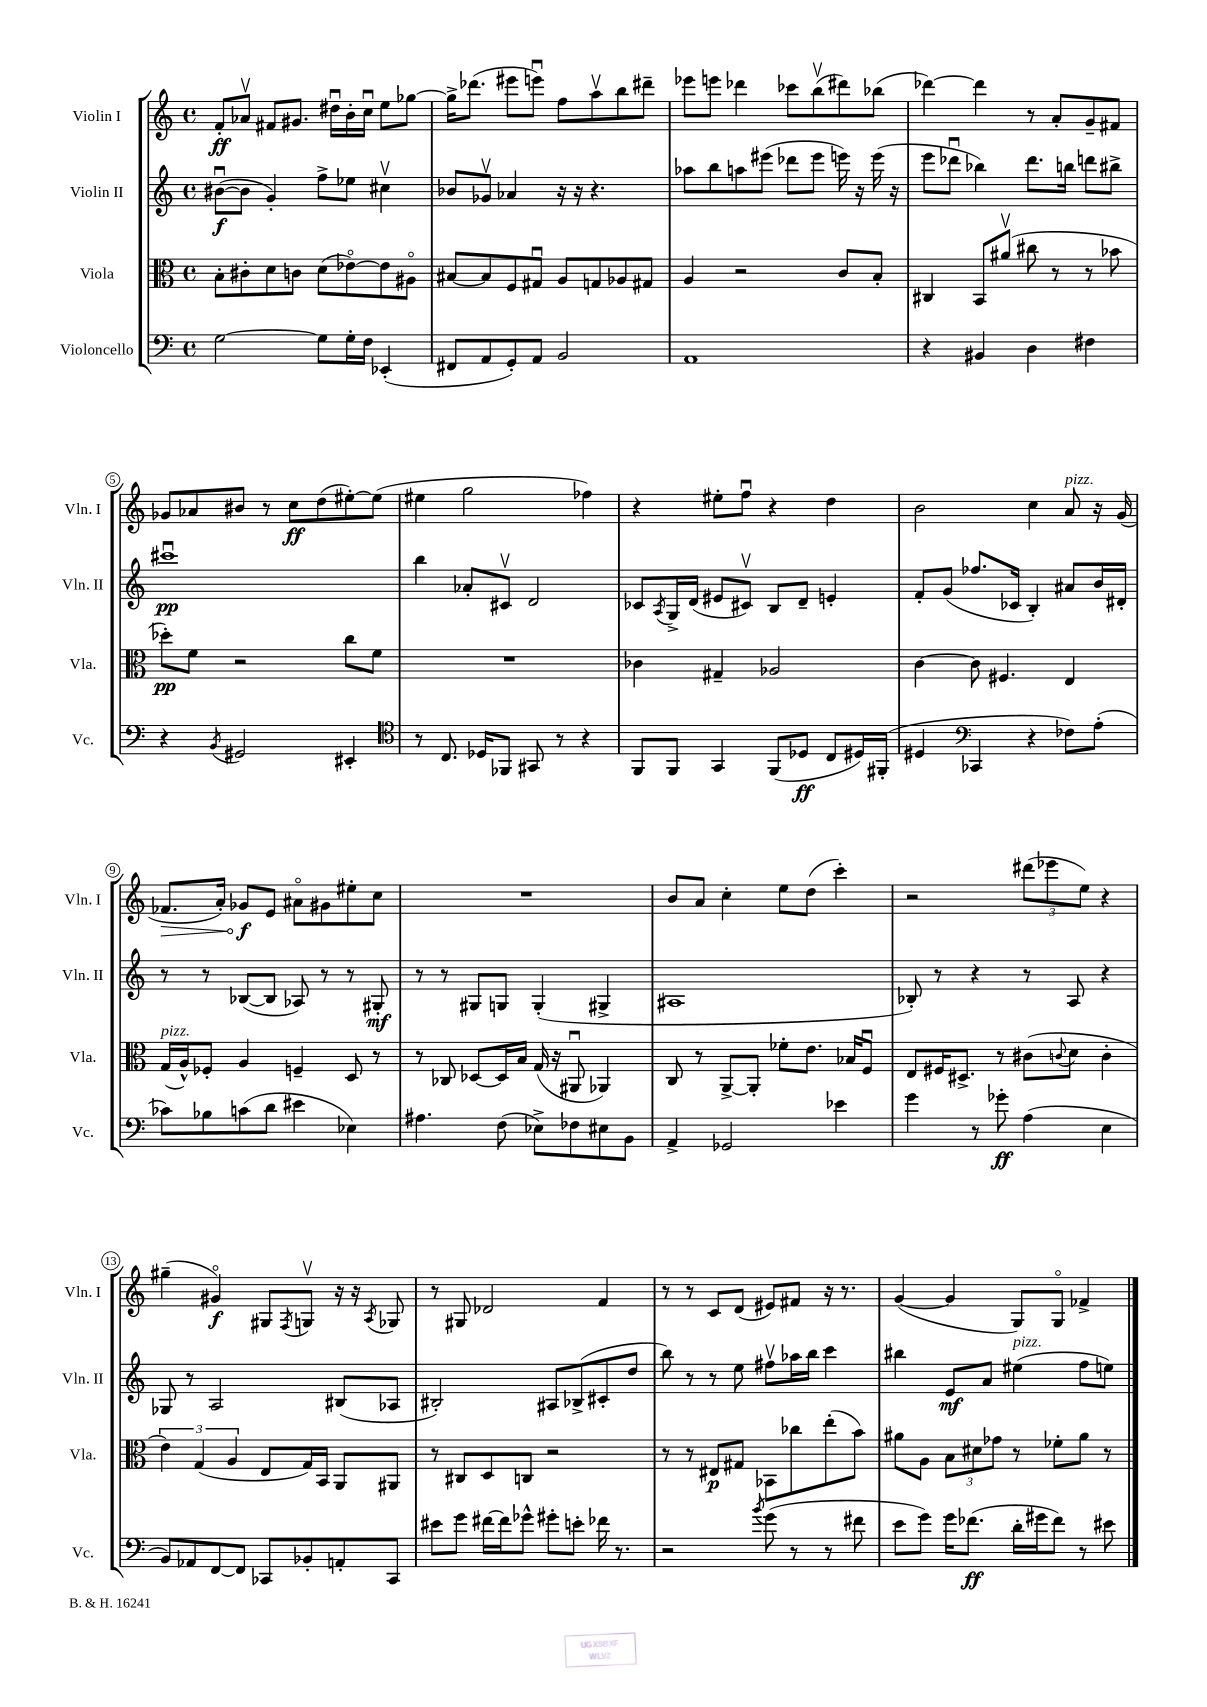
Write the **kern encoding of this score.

**kern	**kern	**kern	**kern
*staff4	*staff3	*staff2	*staff1
*clefF4	*clefC3	*clefG2	*clefG2
*k[]	*k[]	*k[]	*k[]
*M4/4	*M4/4	*M4/4	*M4/4
*met(c)	*met(c)	*met(c)	*met(c)
[2G\	8B'\L	([8b#u\L	8f'/L
.	8c#'\	8b#\]J	8a-v/J
.	8d\	4g'/)	8f#/L
.	8c\J	.	8.g#/J
8G\]L	(8d\L	8ff^\L	.
.	.	.	16dd#u\LL
16G'\L	[8e-o\)	8ee-\J	16b'\
16F\JJ	.	.	16ccu\JJ
(4EE-'/	8e-\]	4cc#v\	8ee\L
.	8A#o\J	.	[8gg-\J
=	=	=	=
8FF#/L	[8B#/L	8b-/L	16gg-^\]LK
.	.	.	(8.ddd-\J
8AA/	8B#/]	8g-v/J	.
8GG'/)	8F/	4a-/	8eee#\L
8AA/J	8G#u/J	.	8eeeu\J)
2BB/	8A/L	16r	8ff\L
.	.	16r	.
.	8G/	4.r	8aav\
.	8A-/	.	8bb\
.	8G#/J	.	8ddd#~\J
=	=	=	=
1AA	4A/	8aa-\L	8eee-\L
.	.	8bb\	8eee\J
.	2r	8aa\	4ddd-\
.	.	(8eee#\J	.
.	.	8ddd-\L	8ccc-\L
.	.	8eee#\J	(8bbv\
.	8c/L	16eee\)	8ddd#\)
.	.	16r	.
.	8B'/J	(16eee\	(8bb-\J
.	.	16r	.
=	=	=	=
4r	4C#/	8eee\L	[4ddd-\)
.	.	8ddd-u\J	.
4BB#/	8BB/L	4bb-\)	4ddd-\]
.	(8a#v/J	.	.
4D\	8cc#\	8.ddd-\L	8r
.	8r	.	8a'/L
.	.	16bb\Jk	.
4F#\	8r	8ddd\L	8g~/
.	8b-\	8bb#^\J	8f#/J
=	=	=	=
4r	8dd-'\L)	1ccc#u	8g-/L
.	8f\J	.	8a-/
8qBB/	.	.	.
2GG#/	2r	.	8b#/J
.	.	.	8r
.	.	.	8cc\L
.	.	.	(8dd\
4EE#'/	8cc\L	.	[8ee#'\)
.	8f\J	.	(8ee#\]J
=	=	=	=
*clefC4	*	*	*
8r	1r	4bb\	4ee#\
8.C/	.	.	.
.	.	8a-'/L	2gg\
16D-/LK	.	.	.
8FF-/J	.	8c#v/J	.
8GG#/	.	2d/	.
8r	.	.	.
4r	.	.	4ff-\)
=	=	=	=
8FF/L	4c-\	8c-/L	4r
.	.	8qA/	.
8FF/J	.	16G^/L	.
.	.	(16d/JJ	.
4GG/	4G#~/	8e#/L	8ee#'\L
.	.	8c#v/J)	8ffu\J
(8FF/L	2A-/	8B/L	4r
8D-/J	.	8d~/J	.
8C/L	.	4e'/	4dd\
16D#/L)	.	.	.
(16FF#'/JJ	.	.	.
=	=	=	=
4D#/	[4c\	8f'/L	2b\
.	.	(8g/J	.
*clefF4	*	*	*
4CC-/	8c\]	8.ff-/L	.
.	4.F#/	.	.
.	.	16c-/Jk	.
4r	.	4B'/)	4cc\
8F-\L)	4E/	8a#/L	8a/
(8A'\J	.	16b/L	16r
.	.	16d#'/JJ	(16g/
=	=	=	=
8c-\L)	(16G/LL	8r	8.f-/L
.	16A^^/J)	.	.
8B-\	8F-'/J	8r	.
.	.	.	16a'/Jk)
(8c\	4A/	([8B-/L	8g-/L
8d\J	.	8B-/]J	8e/J
4e#\	4F~/	8A-/)	8a#o\L
.	.	8r	8g#\
4E-\)	8D/	8r	8ee#'\
.	8r	8G#'/	8cc\J
=	=	=	=
4.A#\	8r	8r	1r
.	8C-/	8r	.
.	[8D-/L	8G#/L	.
(8F\	16D-/]L	8G/J	.
.	16B/JJ	.	.
8E-^\L)	(16G/	(4G'/	.
.	16r	.	.
8F-\	8AA#u/	.	.
8E#\	4AA-/)	4G#^/	.
8BB\J	.	.	.
=	=	=	=
4AA^/	8C/	1A#	8b/L
.	8r	.	8a/J
2GG-/	[8AA^/L	.	4cc'\
.	8AA'/]J	.	.
.	8f-'\L	.	8ee\L
.	8.e\J	.	(8dd\J
4e-\	.	.	4ccc'\)
.	16B-/LK	.	.
.	8Fu/J	.	.
=	=	=	=
4g\	8E/L	8B-'/)	2r
.	16F#/K	8r	.
.	8.D#^/J	.	.
8r	.	4r	.
8g-'\	8r	.	.
(4A\	(8c#\L	8r	(12ddd#\L
.	.	.	12eee-\
.	8qqc/	.	.
.	8d\J	8A/	.
.	.	.	12ee\J)
4E\	4c'\	4r	4r
=	=	=	=
8BB/L)	6e\)	8G-/	(4gg#~\
8AA-/	.	8r	.
.	(6G/	.	.
[8FF/	.	2A/	4g#o/)
.	6A/	.	.
8FF/]J	.	.	.
8CC-/L	8E/L	.	8G#/L
.	.	.	8qF/
8BB-'/	16G/L)	.	8Gv/J
.	16BB/JJ	.	.
8AA'/	8AA/L	(8B#/L	16r
.	.	.	16r
.	.	.	8qA/
8CC-/J	8AA#/J	8A-/J	8G-/
=	=	=	=
8e#\L	8r	2B#'/)	8r
8g\J	8C#/L	.	8G#/
[16f#\LL	8D/	.	2d-/
16f#\]J	.	.	.
8g-^^\J	8C/J	.	.
8g#'\L	2r	8A#/L	.
8e'\J	.	(8B-^/	.
16f-\	.	8c#'/	4f/
8.r	.	.	.
.	.	8dd/J	.
=	=	=	=
2r	8r	8bb\)	8r
.	8r	8r	8r
.	8E#/L	8r	8c/L
.	8G#/J	8ee\	(8d/J
8qb/	.	.	.
(8g\	8BB-\L	8ff#v\L	8e#/L)
8r	8cc-\	16aa-\L	8f#/J
.	.	16bb\JJ	.
8r	(8ee'\	4ccc\	16r
.	.	.	8.r
8f#\	8b\J)	.	.
=	=	=	=
8e\L	8a#\L	4bb#\	([4g/
8g\J)	8A\J	.	.
16g\LK	12B\L	8e/L	4g/]
(8.f-\J	.	.	.
.	12d#\	.	.
.	.	8a/J	.
.	12g-\J	.	.
16d'\LL	8r	(4ee#\	8G/L)
16g#\J	.	.	.
8f-\J)	8f-'\L	.	8Go/J
8r	8a#\J	8ff\L	4f-^/
8e#\	8r	8ee\J)	.
==	==	==	==
*-	*-	*-	*-
